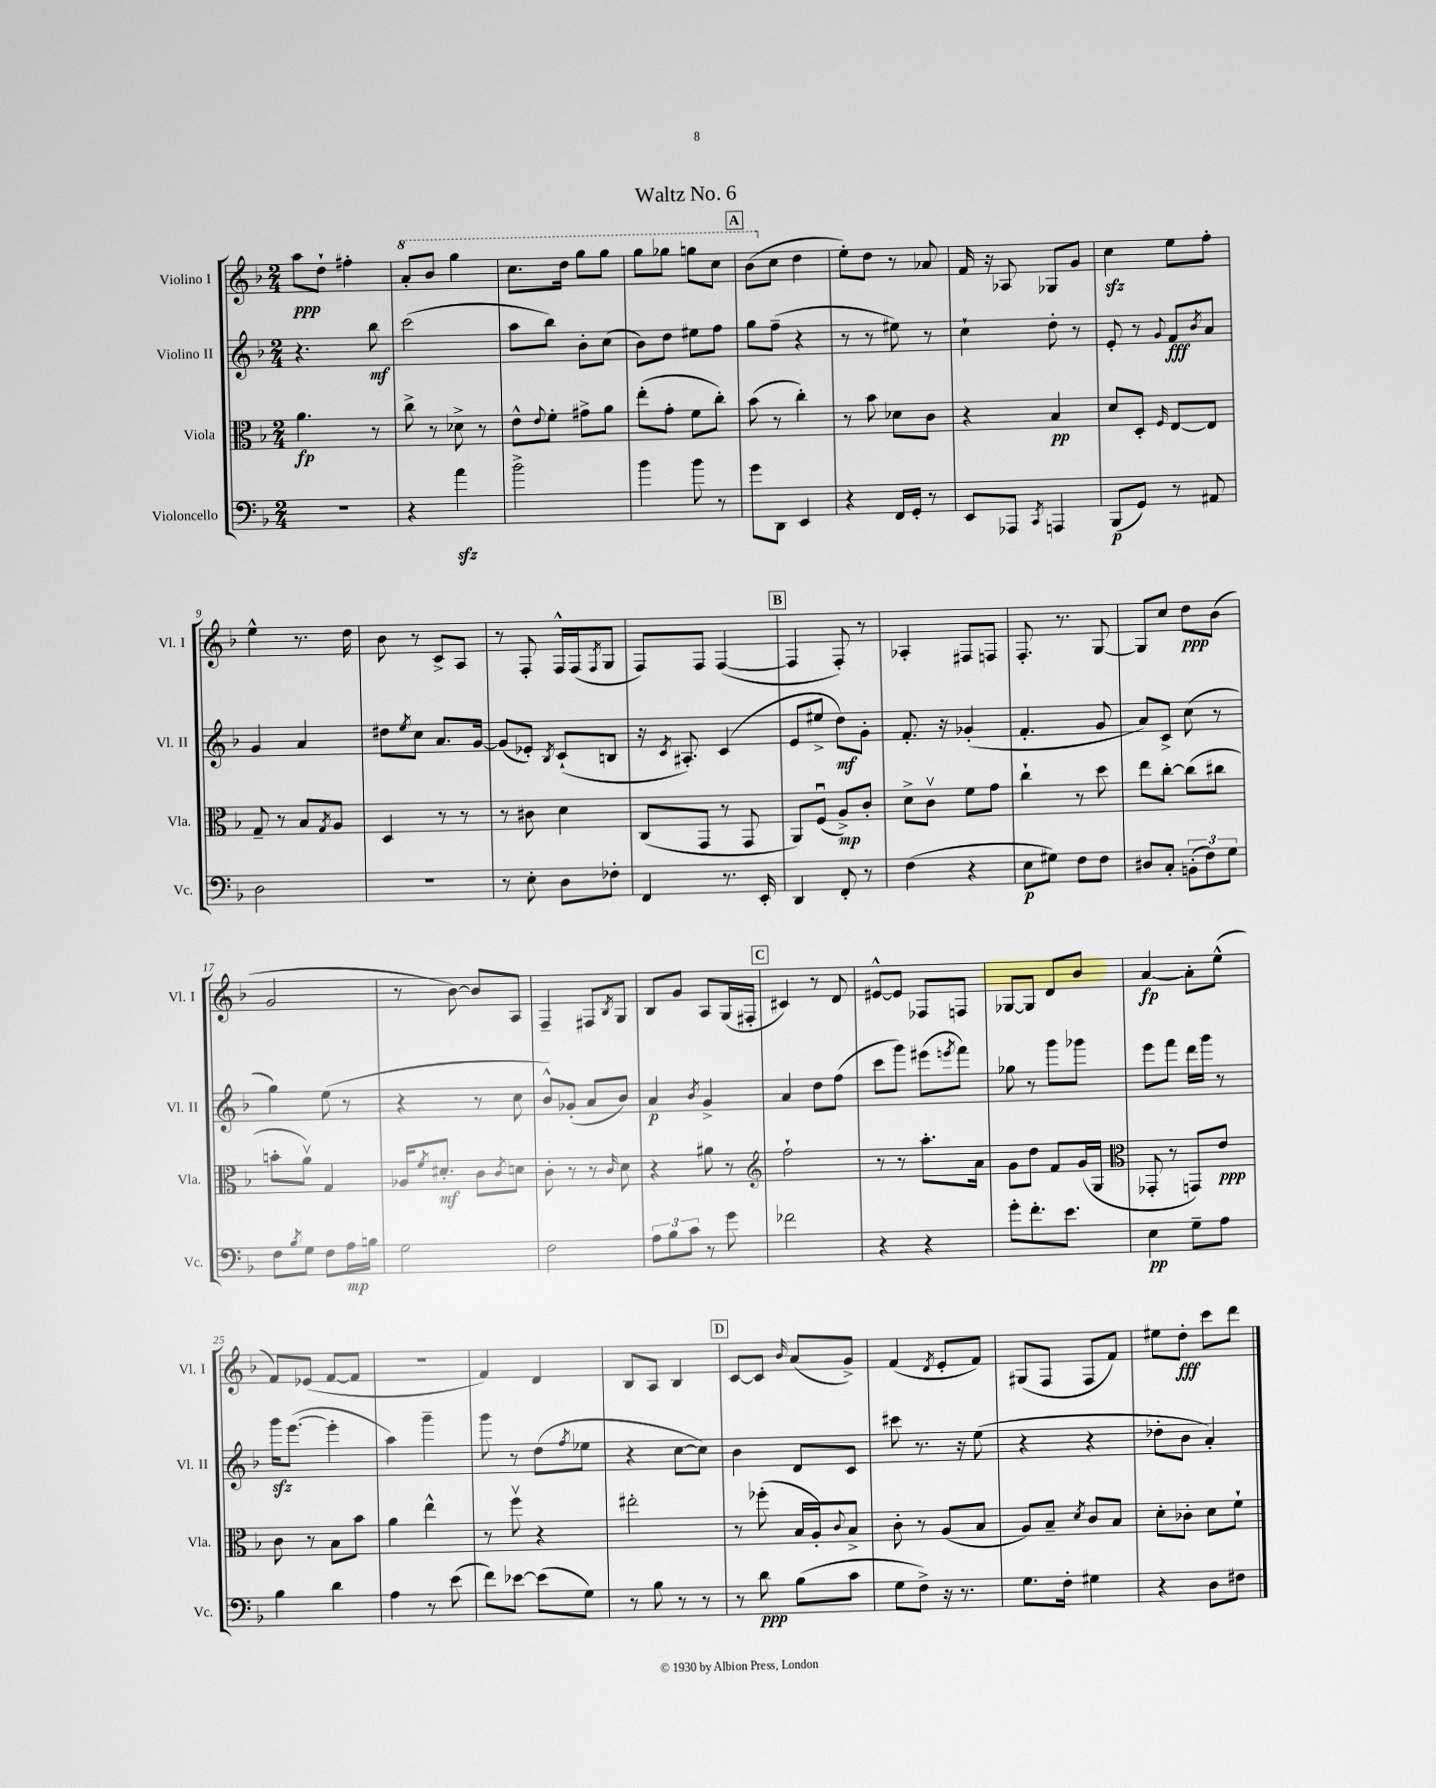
\header { title = "Waltz No. 6" }
<<
\new StaffGroup <<
\new Staff = "s0" \with { instrumentName = "Violino I" shortInstrumentName = "Vl. I" } {
    \clef treble \key f \major \numericTimeSignature \time 2/4
    a''8\ppp d''8-! fis''4-. |
    \ottava #1 a''8-. bes''8 g'''4 |
    c'''8. d'''16 g'''8 g'''8 |
    g'''8 ges'''8 g'''8 c'''8 |
    \mark \markup { \box "A" } bes''8( \ottava #0 c''8 d''4 |
    e''8-.) d''8 r8 aes'8 |
    f'16 r16 aes8 ges8 g'8 |
    c''4\sfz e''8 f''8-. |
    e''4-^ r8. d''16 |
    bes'8 r8 c'8-> a8 |
    r8 f8-. f16-^ f16( \acciaccatura { f8 } g8 |
    f8) f8 f4~( |
    \mark \markup { \box "B" } f4 f8-.) r8 |
    aes4-. fis8 f8 |
    f8.-. r8. g8~ |
    g8 c''8 d''8\ppp bes'8( |
    g'2 |
    r8 bes'8~) bes'8 a8 |
    f4-- fis8 \acciaccatura { bes8 } g8 |
    bes8 g'8 a8 g16( fis16-. |
    \mark \markup { \box "C" } cis'4) r8 d'8 |
    eis'8~-^ eis'8 fes8 f8 |
    ges8~ ges8 d'8 bes'8 |
    a'4~\fp a'8-. e''8-^( |
    f'8) ees'8( f'8~ f'8 |
    R2 |
    f'4) d'4 |
    bes8 a8 bes4 |
    \mark \markup { \box "D" } c'8~ c'8 \grace { bes'16 } a'8( g'8->) |
    f'4( \acciaccatura { d'8 } e'8-. f'8) |
    gis8( f8 f8 f'8) |
    eis''8 d''8-.\fff c'''8 d'''8 \bar "|." |
}
\new Staff = "s1" \with { instrumentName = "Violino II" shortInstrumentName = "Vl. II" } {
    \clef treble \key f \major \numericTimeSignature \time 2/4
    r4. bes''8\mf |
    c'''2( |
    a''8 bes''8) bes'8-. c''8( |
    bes'8) d''8 eis''8 f''8 |
    \mark \markup { \box "A" } g''8 f''8--( r4 |
    r8 r8 eis''8) r8 |
    c''4-! d''8-. r8 |
    e'8-. r8 \appoggiatura { g'8 } f'8\fff \acciaccatura { bes'8 } a'8 |
    g'4 a'4 |
    dis''8 \acciaccatura { e''8 } c''8 a'8. g'16~ |
    g'8( ees'8-.) \acciaccatura { bes8 } c'8-!( b8 |
    r16 \acciaccatura { c'8 } ais8.-.) c'4( |
    \mark \markup { \box "B" } e'8 eis''8-> d''8\mf) g'8-. |
    f'8.-. r16 ges'4-.( |
    f'4.-. g'8 |
    a'8) c'8-> c''8( r8 |
    g''4) e''8( r8 |
    r4 r8 c''8 |
    bes'8-^) ges'8-.( a'8 bes'8) |
    a'4\p \acciaccatura { bes'8 } g'4-> |
    \mark \markup { \box "C" } a'4 d''8 f''8( |
    c'''8 g'''8) eis'''8( \acciaccatura { e'''8 } f'''8) |
    ges''8 r8 g'''8 ges'''8 |
    e'''8 f'''8 d'''16 g'''16 r8 |
    g'''16\sfz e'''8.~( e'''4-. |
    a''4) g'''4-- |
    g'''8 r8 d''8( \acciaccatura { f''8 } ees''8 |
    r4 c''8~ c''8) |
    \mark \markup { \box "D" } bes'4 d'8 c'8 |
    cis'''8 r8. r16 e''8( |
    r4 r4 |
    des''8-. bes'8 a'4-.) \bar "|." |
}
\new Staff = "s2" \with { instrumentName = "Viola" shortInstrumentName = "Vla." } {
    \clef alto \key f \major \numericTimeSignature \time 2/4
    a'4.\fp r8 |
    c''8-> r8 des'8-> r8 |
    e'8-^ \appoggiatura { e'8 } f'8-. gis'8-> a'8 |
    e''8-.( g'8-. f'8 c''8-.) |
    \mark \markup { \box "A" } bes'8( r8 c''4-.) |
    r8 bes'8 des'8 c'8 |
    r4 bes4\pp |
    d'8 d8-. \grace { f16 } e8~ e8 |
    g8-- r8 bes8 \acciaccatura { g8 } a8 |
    d4 r8 r8 |
    r8 cis'8 d'4 |
    c8( g,8 r8 g,8 |
    \mark \markup { \box "B" } a,8) f8\downbow( a8->\mp) c'8-. |
    d'8-> c'8\upbow f'8 g'8 |
    c''4-! r8 d''8 |
    e''8 c''8~-. c''8( cis''8 |
    b'8-. a'8\upbow) g4 |
    aes16 \acciaccatura { f'8 } dis'8.-.\mf c'8 \acciaccatura { c'8 } d'8 |
    c'8-. r8 r8 \grace { c'16 } d'8 |
    r4 ais'8 r8 |
    \mark \markup { \box "C" } \clef treble f''2-! |
    r8 r8 a''8.-. a'16 |
    g'8 d''8 f'8 g'16( g16 |
    \clef alto ges,8-. r8 g,8) e'8\ppp |
    c'8 r8 bes8 bes'8 |
    a'4 e''4-^ |
    r8 f''8\upbow r4 |
    eis''2-. |
    \mark \markup { \box "D" } r8 fes''8-.( bes16 a16-.) \appoggiatura { c'8 } bes8-> |
    c'8-. r8 a8( bes8 |
    a8) bes8-- \acciaccatura { d'8 } c'8 bes8 |
    d'8-. ces'8-. d'8 f'8-! \bar "|." |
}
\new Staff = "s3" \with { instrumentName = "Violoncello" shortInstrumentName = "Vc." } {
    \clef bass \key f \major \numericTimeSignature \time 2/4
    R2 |
    r4 a'4\sfz |
    bes'2-> |
    bes'4 bes'8 r8 |
    \mark \markup { \box "A" } g'8 d,8 e,4 |
    r4 f,16 g,16-. r8 |
    e,8 aes,,8 \acciaccatura { c,8 } a,,4 |
    bes,,8\p( g,8) r8 ais,8 |
    d2 |
    r2 |
    r8 e8-. d8 fes8-. |
    f,4 r8. e,16-. |
    \mark \markup { \box "B" } d,4 f,8-. r8 |
    f4( r4 |
    e8\p gis8) f8 f8 |
    dis8 c8-. \tuplet 3/2 { b,8-.( f8) g8 } |
    f8 \acciaccatura { bes8 } g8 f8 a16\mp b16 |
    g2 |
    f2 |
    \tuplet 3/2 { a8 bes8 c'8 } r8 g'8 |
    \mark \markup { \box "C" } fes'2 |
    r4 r4 |
    g'8-. f'8.-. e'8. |
    e4\pp g8-- a8 |
    bes4 d'4 |
    a4 r8 e'8( |
    f'8) ees'8~ ees'8( g8) |
    r8 bes8 r8 r8 |
    \mark \markup { \box "D" } r8 d'8\ppp bes8( c'8 |
    g8 f8->) r16 r8. |
    g8. f16-. gis4 |
    r4 d8 fis8 \bar "|." |
}
>>
>>
